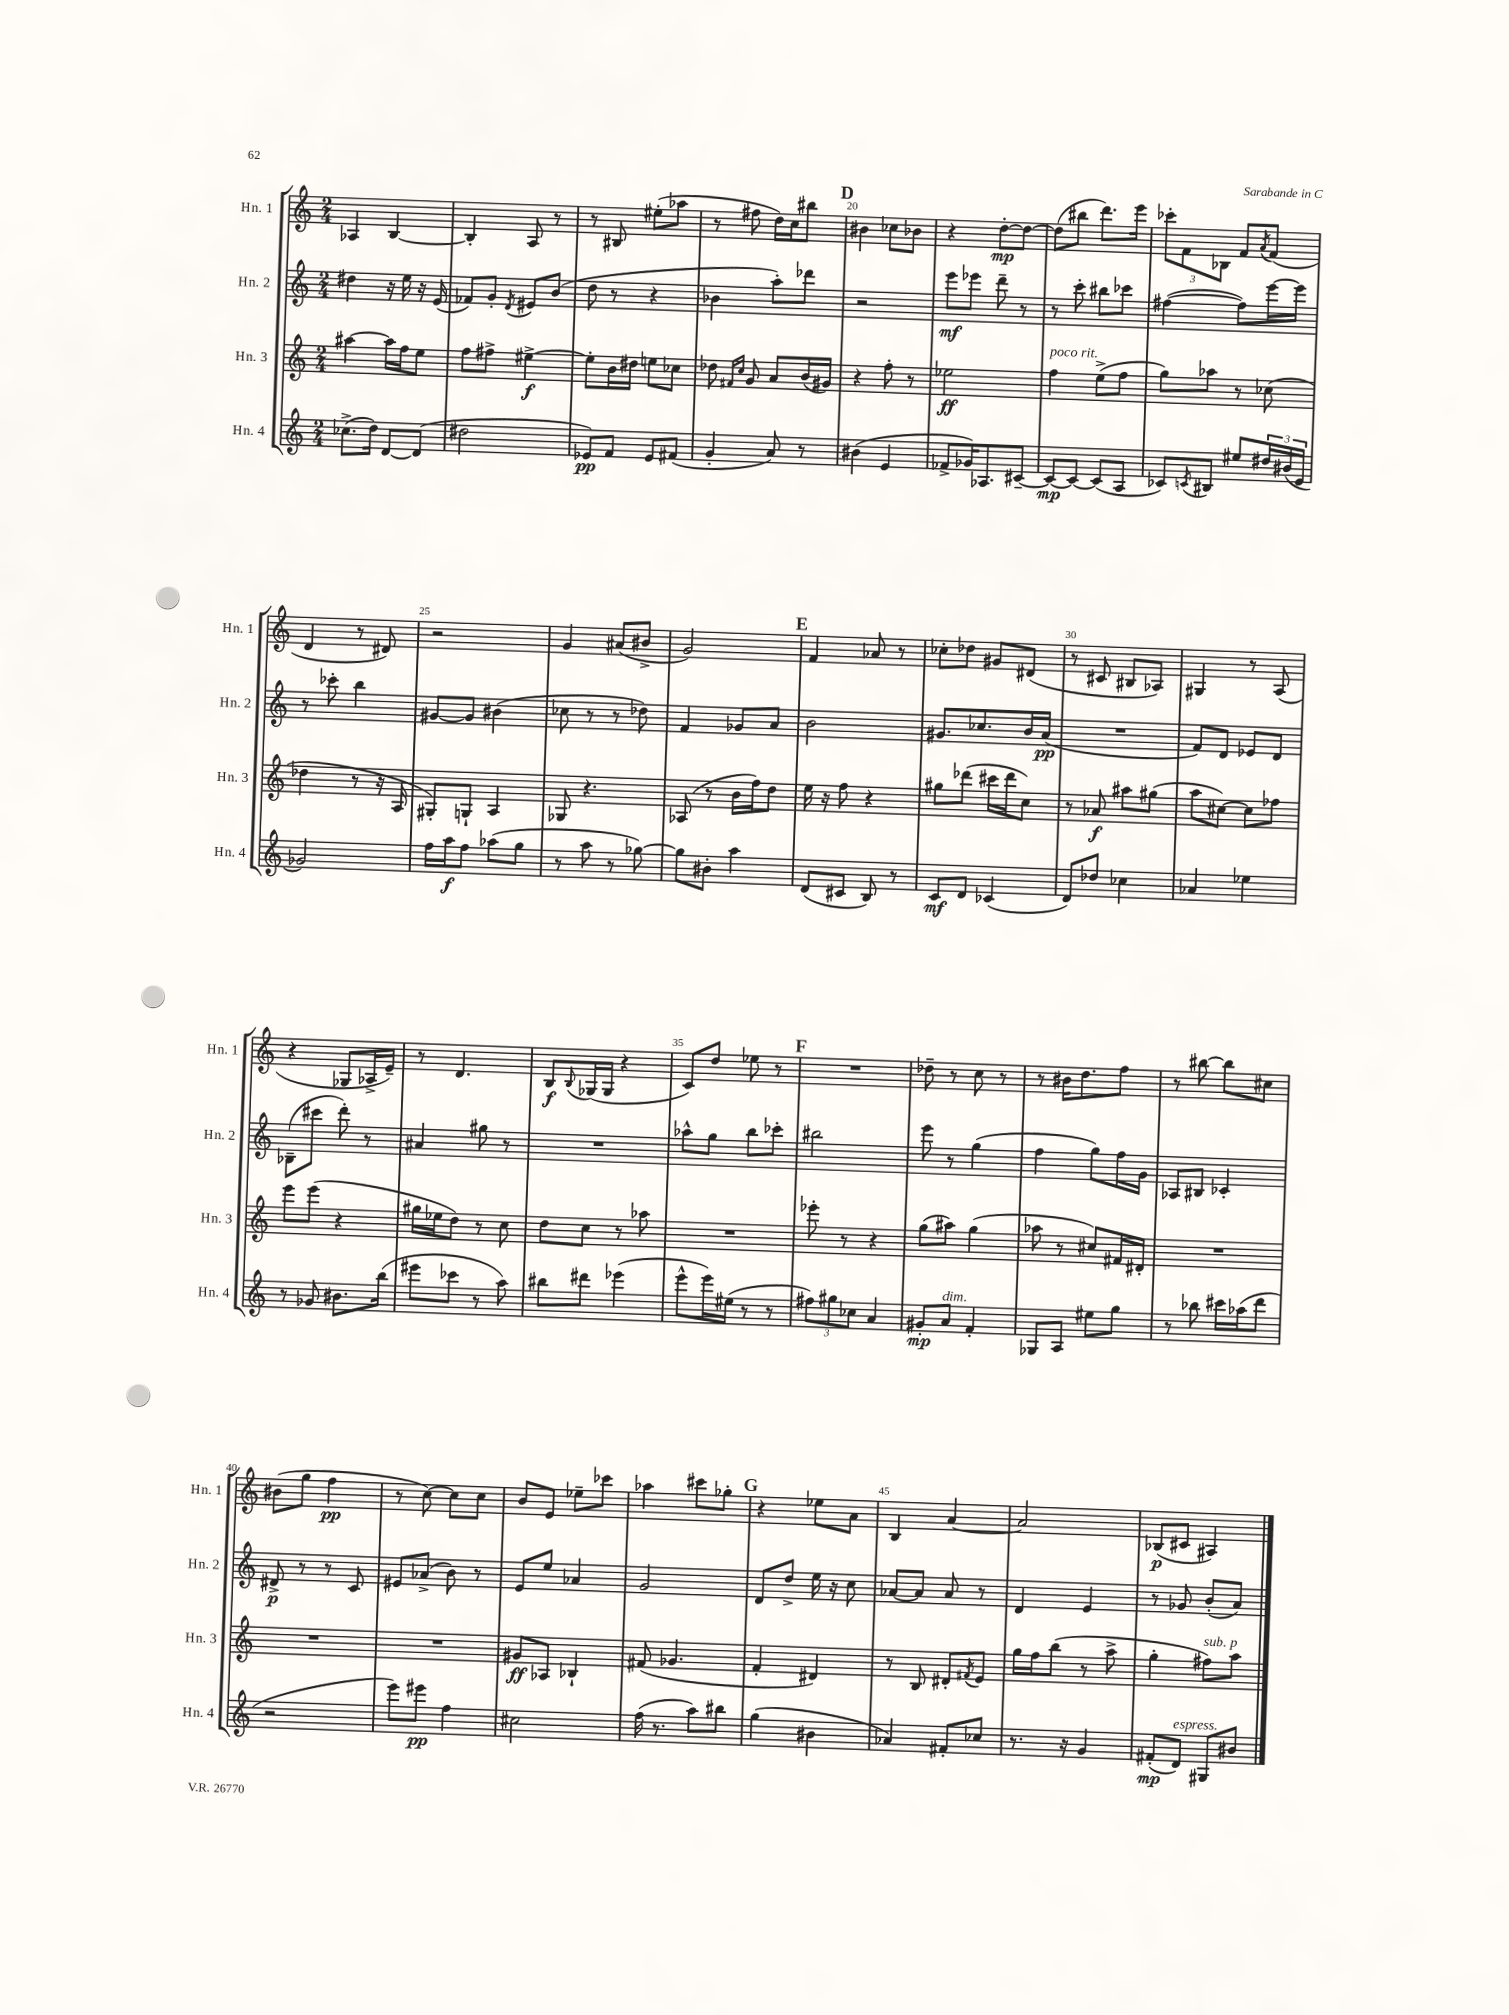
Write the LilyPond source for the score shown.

<<
\new StaffGroup <<
\new Staff = "s0" \with { instrumentName = "Hn. 1" shortInstrumentName = "Hn. 1" } {
    \clef treble \key c \major \numericTimeSignature \time 2/4
    aes4 b4~ |
    b4-. a8 r8 |
    r8 bis8 eis''8-.( aes''8 |
    r8 fis''8 d''16) c''16 bis''8 |
    \mark \markup { \bold "D" } bis'4 ces''8 bes'8 |
    r4 d''8~-.\mp d''8~ |
    d''8( bis''8 d'''8.) e'''16 |
    \tuplet 3/2 { ces'''8-. f'8 bes8 } f'8 \acciaccatura { a'8 } f'8( |
    d'4 r8 dis'8) |
    r2 |
    g'4 ais'8( bis'8-> |
    g'2) |
    \mark \markup { \bold "E" } f'4 aes'8 r8 |
    ces''8-. des''8 gis'8 dis'8( |
    r8 cis'8 bis8 aes8) |
    gis4 r8 a8( |
    r4 ges8 aes16-> e'16--) |
    r8 d'4. |
    b8\f \appoggiatura { b8 } ges16( ges16 r4 |
    c'8) d''8 ees''8 r8 |
    \mark \markup { \bold "F" } R2 |
    des''8-- r8 c''8 r8 |
    r8 bis'16 d''8. f''8 |
    r8 bis''8~ bis''8 cis''8 |
    bis'8( g''8 f''4\pp |
    r8 c''8~) c''8 c''8 |
    b'8 e'8 ees''8-- ces'''8 |
    aes''4 cis'''8 ges''8-. |
    \mark \markup { \bold "G" } r4 ees''8 a'8 |
    b4 a'4~ |
    a'2 |
    bes8\p( cis'8 ais4) \bar "|." |
}
\new Staff = "s1" \with { instrumentName = "Hn. 2" shortInstrumentName = "Hn. 2" } {
    \clef treble \key c \major \numericTimeSignature \time 2/4
    dis''4 r16 e''16 r16 e'16( |
    fes'8) g'8-. \acciaccatura { d'8 } eis'8 b'8( |
    d''8 r8 r4 |
    bes'4 a''8-.) des'''8 |
    \mark \markup { \bold "D" } r2 |
    e'''8\mf ees'''8 d'''8-- r8 |
    r8 c'''8-. bis''8 ces'''8 |
    fis''4~( fis''8) e'''16~ e'''16 |
    r8 ces'''8-. b''4 |
    gis'8~ gis'8 bis'4( |
    ces''8 r8 r8 des''8) |
    f'4 ges'8 a'8 |
    \mark \markup { \bold "E" } b'2 |
    gis'8. ces''8. b'16 a'16\pp( |
    R2 |
    f'8) d'8 ees'8 d'8 |
    bes8--( cis'''8 d'''8-.) r8 |
    ais'4 gis''8 r8 |
    R2 |
    aes''8-^ g''8 b''8 ces'''8-. |
    \mark \markup { \bold "F" } bis''2 |
    e'''8 r8 g''4( |
    f''4 g''8) f''16 g'16 |
    aes8 bis8 ces'4-. |
    dis'8->\p r8 r8 c'8 |
    eis'8 aes'8->( b'8) r8 |
    e'8 e''8 aes'4 |
    g'2 |
    \mark \markup { \bold "G" } d'8 d''8-> e''16 r16 c''8 |
    aes'8~ aes'8 aes'8 r8 |
    d'4 e'4 |
    r8 ges'8 b'8-.( a'8) \bar "|." |
}
\new Staff = "s2" \with { instrumentName = "Hn. 3" shortInstrumentName = "Hn. 3" } {
    \clef treble \key c \major \numericTimeSignature \time 2/4
    ais''4~ ais''16 f''16 e''8 |
    f''8 fis''8-> eis''4~->\f |
    eis''8-. b'16 dis''16 e''8 ces''8 |
    des''8 \grace { fis'16 c''16 } g'8 a'8 b'16( gis'16) |
    \mark \markup { \bold "D" } r4 f''8-. r8 |
    ees''2\ff |
    f''4^\markup { \italic "poco rit." } e''8->( f''8 |
    g''8) aes''8 r8 ces''8( |
    des''4 r8 r16 a16 |
    gis8-.) g8-! a4 |
    ges8 r4. |
    aes8( r8 b'16 f''16) d''8 |
    \mark \markup { \bold "E" } e''16 r16 f''8 r4 |
    gis''8 des'''8( cis'''16 des'''16 c''8) |
    r8 aes'8\f ais''8 gis''8( |
    a''8 cis''8~) cis''8 fes''8 |
    e'''8 e'''8( r4 |
    gis''16 ees''16 d''8) r8 c''8 |
    d''8 c''8 r8 aes''8 |
    R2 |
    \mark \markup { \bold "F" } ees'''8-. r8 r4 |
    g''8( ais''8) g''4( |
    aes''8 r8 cis''8) fis'16 dis'16-. |
    R2 |
    R2 |
    R2 |
    gis'8\ff aes8 bes4-! |
    fis'8( ges'4. |
    \mark \markup { \bold "G" } f'4-. dis'4) |
    r8 b8 dis'8-. \acciaccatura { fis'8 } e'8 |
    g''16 f''16 b''8( r8 a''8-> |
    g''4-. fis''8^\markup { \italic "sub. p" }) a''8 \bar "|." |
}
\new Staff = "s3" \with { instrumentName = "Hn. 4" shortInstrumentName = "Hn. 4" } {
    \clef treble \key c \major \numericTimeSignature \time 2/4
    ces''8.->( d''16) d'8~ d'8( |
    dis''2 |
    ees'8\pp) f'8 ees'8 fis'8( |
    g'4-. a'8) r8 |
    \mark \markup { \bold "D" } bis'4( e'4 |
    fes'8-> ges'16) aes8. cis'8~-- |
    cis'8~\mp cis'8~ cis'8( a8 |
    ces'8) \acciaccatura { c'8 } bis8 eis''8 \tuplet 3/2 { dis''16 bis'16( e'16 } |
    ges'2) |
    f''16 a''16\f f''8 aes''8( g''8 |
    r8 a''8 r8 ges''8~) |
    ges''8 bis'8-. a''4 |
    \mark \markup { \bold "E" } d'8( cis'8 b8) r8 |
    c'8\mf d'8 ces'4( |
    d'8) des''8 ces''4 |
    aes'4 ees''4 |
    r8 ges'8 bis'8. b''16( |
    eis'''8 ces'''8 r8 a''8) |
    bis''8 dis'''8 ees'''4( |
    e'''8-^ e'''16) eis''16( r8 r8 |
    \mark \markup { \bold "F" } \tuplet 3/2 { fis''8) gis''8 ces''8 } a'4 |
    gis'8-.\mp a'8^\markup { \italic "dim." } f'4-. |
    ges8 a8 eis''8 g''8 |
    r8 bes''8 cis'''16 aes''16( d'''8 |
    r2 |
    e'''8) eis'''8\pp f''4 |
    cis''2 |
    f''16( r8. a''8) bis''8 |
    \mark \markup { \bold "G" } g''4( bis'4 |
    aes'4) fis'8-. ces''8 |
    r8. r16 g'4 |
    fis'8-.\mp( d'8^\markup { \italic "espress." }) gis8 bis'8 \bar "|." |
}
>>
>>
\layout { \context { \Score currentBarNumber = #16 \override BarNumber.break-visibility = ##(#f #t #t) barNumberVisibility = #(every-nth-bar-number-visible 5) } }
